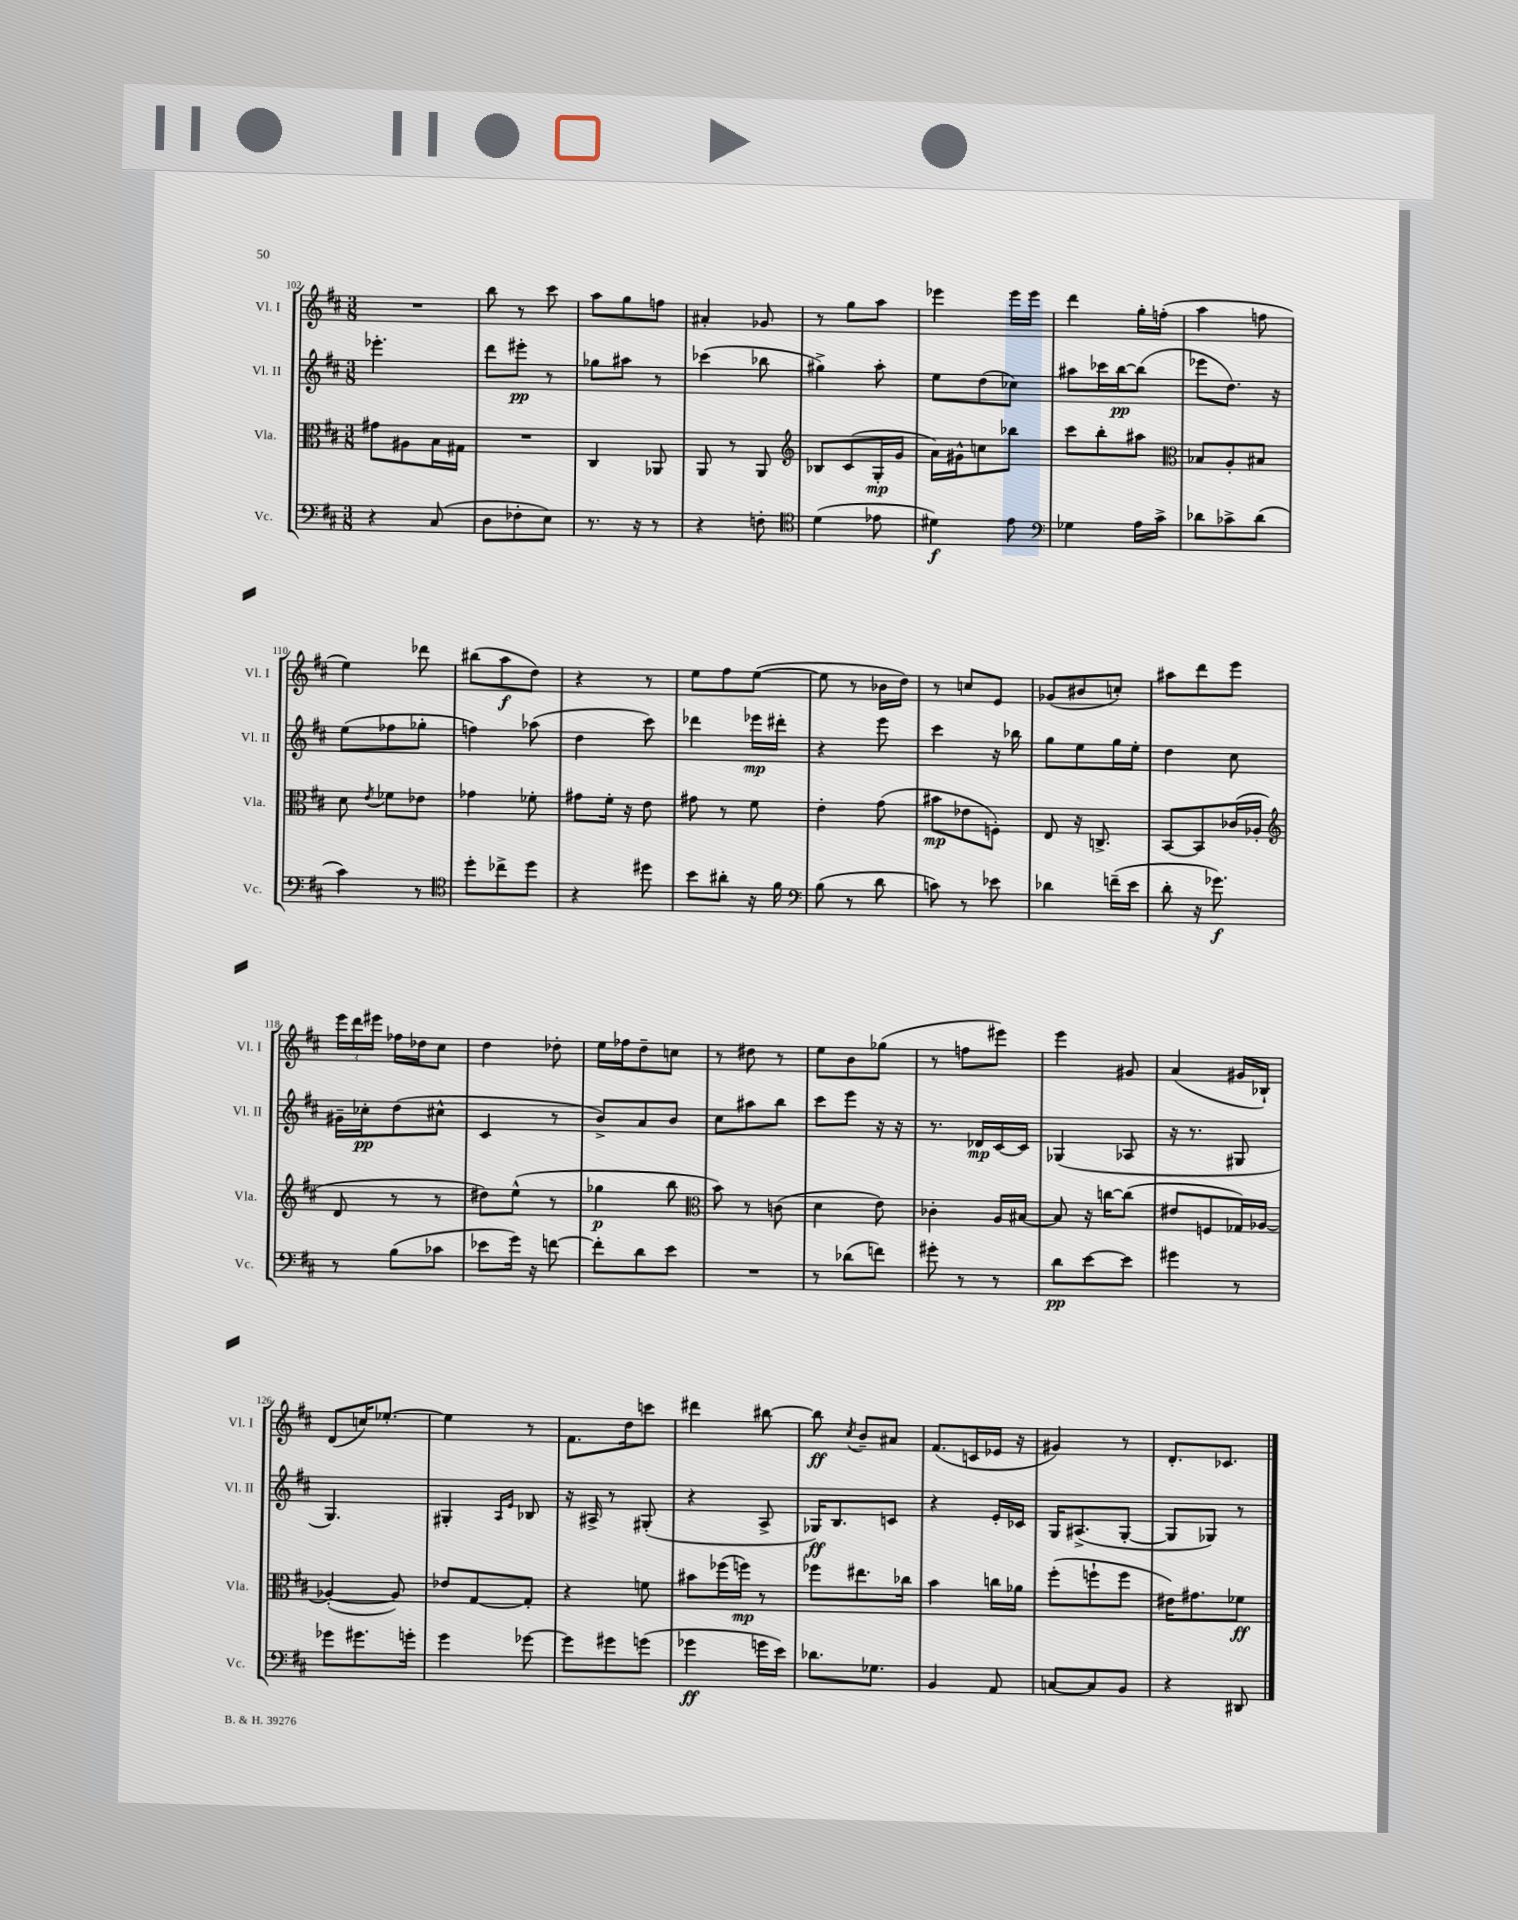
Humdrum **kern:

**kern	**dynam	**kern	**dynam	**kern	**dynam	**kern	**dynam
*part4	*part4	*part3	*part3	*part2	*part2	*part1	*part1
*staff4	*staff4	*staff3	*staff3	*staff2	*staff2	*staff1	*staff1
*I"Vc.	*	*I"Vla.	*	*I"Vl. II	*	*I"Vl. I	*
*I'Vc.	*	*I'Vla.	*	*I'Vl. II	*	*I'Vl. I	*
*clefF4	*	*clefC3	*	*clefG2	*	*clefG2	*
*k[f#c#]	*	*k[f#c#]	*	*k[f#c#]	*	*k[f#c#]	*
*M3/8	*	*M3/8	*	*M3/8	*	*M3/8	*
=102	=102	=102	=102	=102	=102	=102	=102
4r	.	8g#X\L	.	4.eee-X'\	.	4.r	.
.	.	8A#X\	.	.	.	.	.
(8C#/	.	16B\L	.	.	.	.	.
.	.	16G#X\JJ	.	.	.	.	.
=103	=103	=103	=103	=103	=103	=103	=103
8D\L	.	4.r	.	8ddd\L	.	8bb\	.
8F-X'\	.	.	.	8eee#X'\J	pp	8r	.
8E\J)	.	.	.	8r	.	8ccc#\	.
=104	=104	=104	=104	=104	=104	=104	=104
8.r	.	4C#/	.	8gg-X\L	.	8aa\L	.
.	.	.	.	8aa#X\J	.	8gg\	.
16r	.	.	.	.	.	.	.
8r	.	8AA-X/	.	8r	.	8ffn\J	.
=105	=105	=105	=105	=105	=105	=105	=105
4r	.	8AA/	.	(4ccc-X\	.	4a#X'/	.
.	.	8r	.	.	.	.	.
8Fn'\	.	8AA/	.	8bb-X\	.	8g-X/	.
=106	=106	=106	=106	=106	=106	=106	=106
*clefC4	*	*clefG2	*	*	*	*	*
(4d\	.	8B-X/L	.	4gg#X^\)	.	8r	.
.	.	(8c#/	.	.	.	8gg\L	.
8e-X\	.	16G'/L	mp	8aa'\	.	8aa\J	.
.	.	16g/JJ	.	.	.	.	.
=107	=107	=107	=107	=107	=107	=107	=107
4d#X\)	f	16a\LL)	.	8ee\L	.	4eee-X\	.
.	.	16g#X^^\J	.	.	.	.	.
.	.	8ccn\	.	(8dd\	.	.	.
8e\	.	8bb-X\J	.	8cc-X\J)	.	16eee-\LL	.
.	.	.	.	.	.	16eee-\JJ	.
=108	=108	=108	=108	=108	=108	=108	=108
*clefF4	*	*	*	*	*	*	*
4G-X\	.	8ccc#\L	.	8aa#X\L	.	4ddd\	.
.	.	8bb'\	.	16ccc-X\L	.	.	.
.	.	.	.	[16bb\J	pp	.	.
16A\LL	.	8aa#X\J	.	(8bb\J]	.	16gg'\LL	.
16c#^\JJ	.	.	.	.	.	(16ffn'\JJ	.
=109	=109	=109	=109	=109	=109	=109	=109
*	*	*clefC3	*	*	*	*	*
8d-X\L	.	8B-X/L	.	8eee-X\L	.	4aa\	.
8c-X^\	.	8A'/	.	8.dd\J)	.	.	.
(8d-\J	.	8B#X/J	.	.	.	8ffn\	.
.	.	.	.	16r	.	.	.
!!LO:LB:g=z
=110	=110	=110	=110	=110	=110	=110	=110
4c#\)	.	8d\	.	(8ee\L	.	4ee\)	.
.	.	8qe/	.	.	.	.	.
.	.	8f-X\L	.	8ff-X\	.	.	.
8r	.	8e-X\J	.	8gg-X'\J	.	8ddd-X\	.
=111	=111	=111	=111	=111	=111	=111	=111
*clefC4	*	*	*	*	*	*	*
8dd'\L	.	4g-X\	.	4ffn\)	.	(8bb#X\L	.
8cc-X^\	.	.	.	.	.	8aa\	f
8dd\J	.	8f-X'\	.	(8aa-X\	.	8dd\J)	.
=112	=112	=112	=112	=112	=112	=112	=112
4r	.	8g#X\L	.	4dd\	.	4r	.
.	.	16f#'\Jk	.	.	.	.	.
.	.	16r	.	.	.	.	.
8dd#X\	.	8e\	.	8ccc#\)	.	8r	.
=113	=113	=113	=113	=113	=113	=113	=113
8b\L	.	8g#X\	.	4ddd-X\	.	8ee\L	.
8a#X'\J	.	8r	.	.	.	8ff#\	.
16r	.	8f#\	.	16eee-X\LL	mp	([8ee\J	.
16f#\	.	.	.	16ddd#X'\JJ	.	.	.
=114	=114	=114	=114	=114	=114	=114	=114
*clefF4	*	*	*	*	*	*	*
(8B\	.	4e'\	.	4r	.	8ee\]	.
8r	.	.	.	.	.	8r	.
8d\	.	(8g\	.	8eee\	.	16b-X\LL	.
.	.	.	.	.	.	16dd\JJ)	.
=115	=115	=115	=115	=115	=115	=115	=115
8cn\)	.	8b#X\L	mp	4ccc#\	.	8r	.
8r	.	8e-X\	.	.	.	8ccn/L	.
8e-X\	.	8Fn'\J)	.	16r	.	8e/J	.
.	.	.	.	16bb-X\	.	.	.
=116	=116	=116	=116	=116	=116	=116	=116
4d-X\	.	8E/	.	8gg\L	.	(8g-X/L	.
.	.	16r	.	8ee\	.	8b#X/	.
.	.	8.Cn^/	.	.	.	.	.
(16fn~\LL	.	.	.	16gg\L	.	8ccn'/J)	.
16e\JJ	.	.	.	16ee'\JJ	.	.	.
=117	=117	=117	=117	=117	=117	=117	=117
8d'\	.	[8BB/L	.	4dd\	.	8aa#X\L	.
16r	.	8BB/]	.	.	.	8ddd\	.
8.g-X\)	f	.	.	.	.	.	.
.	.	(16c-X/L	.	8cc#\	.	8eee\J	.
.	.	16A-X'/JJ	.	.	.	.	.
!!LO:LB:g=z
=118	=118	=118	=118	=118	=118	=118	=118
*	*	*clefG2	*	*	*	*	*
8r	.	8d/	.	16g#X~\LL	.	24eee\LL	.
.	.	.	.	.	.	24ddd\	.
.	.	.	.	16cc-X'\J	pp	.	.
.	.	.	.	.	.	24eee#X\JJ	.
(8B\L	.	8r	.	(8dd\	.	16ff-X\LL	.
.	.	.	.	.	.	16dd-X\J	.
8c-X\J	.	8r	.	8cc#X^^\J	.	8cc#\J	.
=119	=119	=119	=119	=119	=119	=119	=119
8e-X\L	.	8dd#X\L)	.	4c#/	.	4dd\	.
16g\Jk)	.	(8ee^^\J	.	.	.	.	.
16r	.	.	.	.	.	.	.
[8fn\	.	8r	.	8r	.	8dd-X'\	.
=120	=120	=120	=120	=120	=120	=120	=120
8f'\L]	.	4gg-X\	p	8b^/L)	.	16ee\LL	.
.	.	.	.	.	.	16ff-X\J	.
8d\	.	.	.	8a/	.	8dd~\	.
8e\J	.	8bb\	.	8b/J	.	8ccn\J	.
=121	=121	=121	=121	=121	=121	=121	=121
*	*	*clefC3	*	*	*	*	*
4.r	.	8b\)	.	8cc#\L	.	8r	.
.	.	8r	.	8aa#X\	.	8dd#X\	.
.	.	(8cn\	.	8bb\J	.	8r	.
=122	=122	=122	=122	=122	=122	=122	=122
8r	.	4d\	.	8ccc#\L	.	8ee\L	.
(8d-X\L	.	.	.	8eee\J	.	8b\	.
8fn\J)	.	8e\)	.	16r	.	(8gg-X\J	.
.	.	.	.	16r	.	.	.
=123	=123	=123	=123	=123	=123	=123	=123
8g#X'\	.	4c-X'\	.	8.r	.	8r	.
8r	.	.	.	.	.	8ffn\L	.
.	.	.	.	16d-X/LL	mp	.	.
8r	.	16A/LL	.	[16c#/	.	8eee#X\J)	.
.	.	[16B#X/JJ	.	16c#/JJ]	.	.	.
=124	=124	=124	=124	=124	=124	=124	=124
8d\L	pp	8B#/]	.	(4G-X/	.	4eee\	.
[8e\	.	16r	.	.	.	.	.
.	.	[16ccn\KL	.	.	.	.	.
8e\J]	.	(8cc\J]	.	8A-X/	.	8g#X/	.
=125	=125	=125	=125	=125	=125	=125	=125
4g#X\	.	8e#X/L	.	16r	.	(4a/	.
.	.	.	.	8.r	.	.	.
.	.	8Fn/	.	.	.	.	.
8r	.	16G-X/L)	.	8G#X/	.	16g#X/LL	.
.	.	[16A-X/JJ	.	.	.	16B-X`/JJ)	.
!!LO:LB:g=z
=126	=126	=126	=126	=126	=126	=126	=126
8g-X\L	.	(4A-X'/_	.	4.G/)	.	(8d/L	.
8.g#X\	.	.	.	.	.	16ccn/K)	.
.	.	.	.	.	.	[8.ee-X'/J	.
.	.	8A-/])	.	.	.	.	.
16gn'\Jk	.	.	.	.	.	.	.
=127	=127	=127	=127	=127	=127	=127	=127
4g\	.	8e-X/L	.	4G#X'/	.	4ee-\]	.
.	.	[8G/	.	.	.	.	.
.	.	.	.	16qqA/LL	.	.	.
.	.	.	.	16qqe/JJ	.	.	.
[8g-X\	.	8G'/J]	.	8B-X/	.	8r	.
=128	=128	=128	=128	=128	=128	=128	=128
8g-\L]	.	4r	.	16r	.	8.f#\L	.
.	.	.	.	16A#X^/	.	.	.
8g#X\	.	.	.	8r	.	.	.
.	.	.	.	.	.	16dd\k	.
(8gn\J	.	8fn\	.	(8G#X'/	.	8cccn\J	.
=129	=129	=129	=129	=129	=129	=129	=129
4g-X\	ff	8b#X\L	.	4r	.	4ddd#X\	.
.	.	(16ff-X\L	.	.	.	.	.
.	.	16ffn\JJ)	mp	.	.	.	.
16gn\LL	.	8r	.	8A^/	.	[8bb#X\	.
16e\JJ)	.	.	.	.	.	.	.
=130	=130	=130	=130	=130	=130	=130	=130
8.d-X\L	.	8ff-X\L	.	16G-X/KL)	ff	8bb#\]	ff
.	.	.	.	8.B/	.	.	.
.	.	.	.	.	.	8qcc#/	.
.	.	8.ee#X\	.	.	.	8b~/L	.
8.G-X\J	.	.	.	.	.	.	.
.	.	.	.	8cn/J	.	8a#X/J	.
.	.	16cc-X\Jk	.	.	.	.	.
=131	=131	=131	=131	=131	=131	=131	=131
4BB/	.	4b\	.	4r	.	(8.f#/L	.
.	.	.	.	.	.	16cn/L	.
8AA/	.	16ccn\LL	.	16e'/LL	.	16e-X/JJ	.
.	.	16a-X\JJ	.	16c-X/JJ	.	16r	.
=132	=132	=132	=132	=132	=132	=132	=132
[8Cn/L	.	(8ff#'\L	.	16G/KL	.	4g#X/)	.
.	.	.	.	(8.A#X^/	.	.	.
8C/]	.	8ffn`\	.	.	.	.	.
8BB/J	.	8ff\J	.	[8G'/J	.	8r	.
=133	=133	=133	=133	=133	=133	=133	=133
4r	.	16e#X\KL)	.	8G/L]	.	8.d'/L	.
.	.	8.g#X\	.	.	.	.	.
.	.	.	.	8G-X/J)	.	.	.
.	.	.	.	.	.	8.c-X/J	.
8DD#X/	.	8f-X\J	ff	8r	.	.	.
==	==	==	==	==	==	==	==
*-	*-	*-	*-	*-	*-	*-	*-
